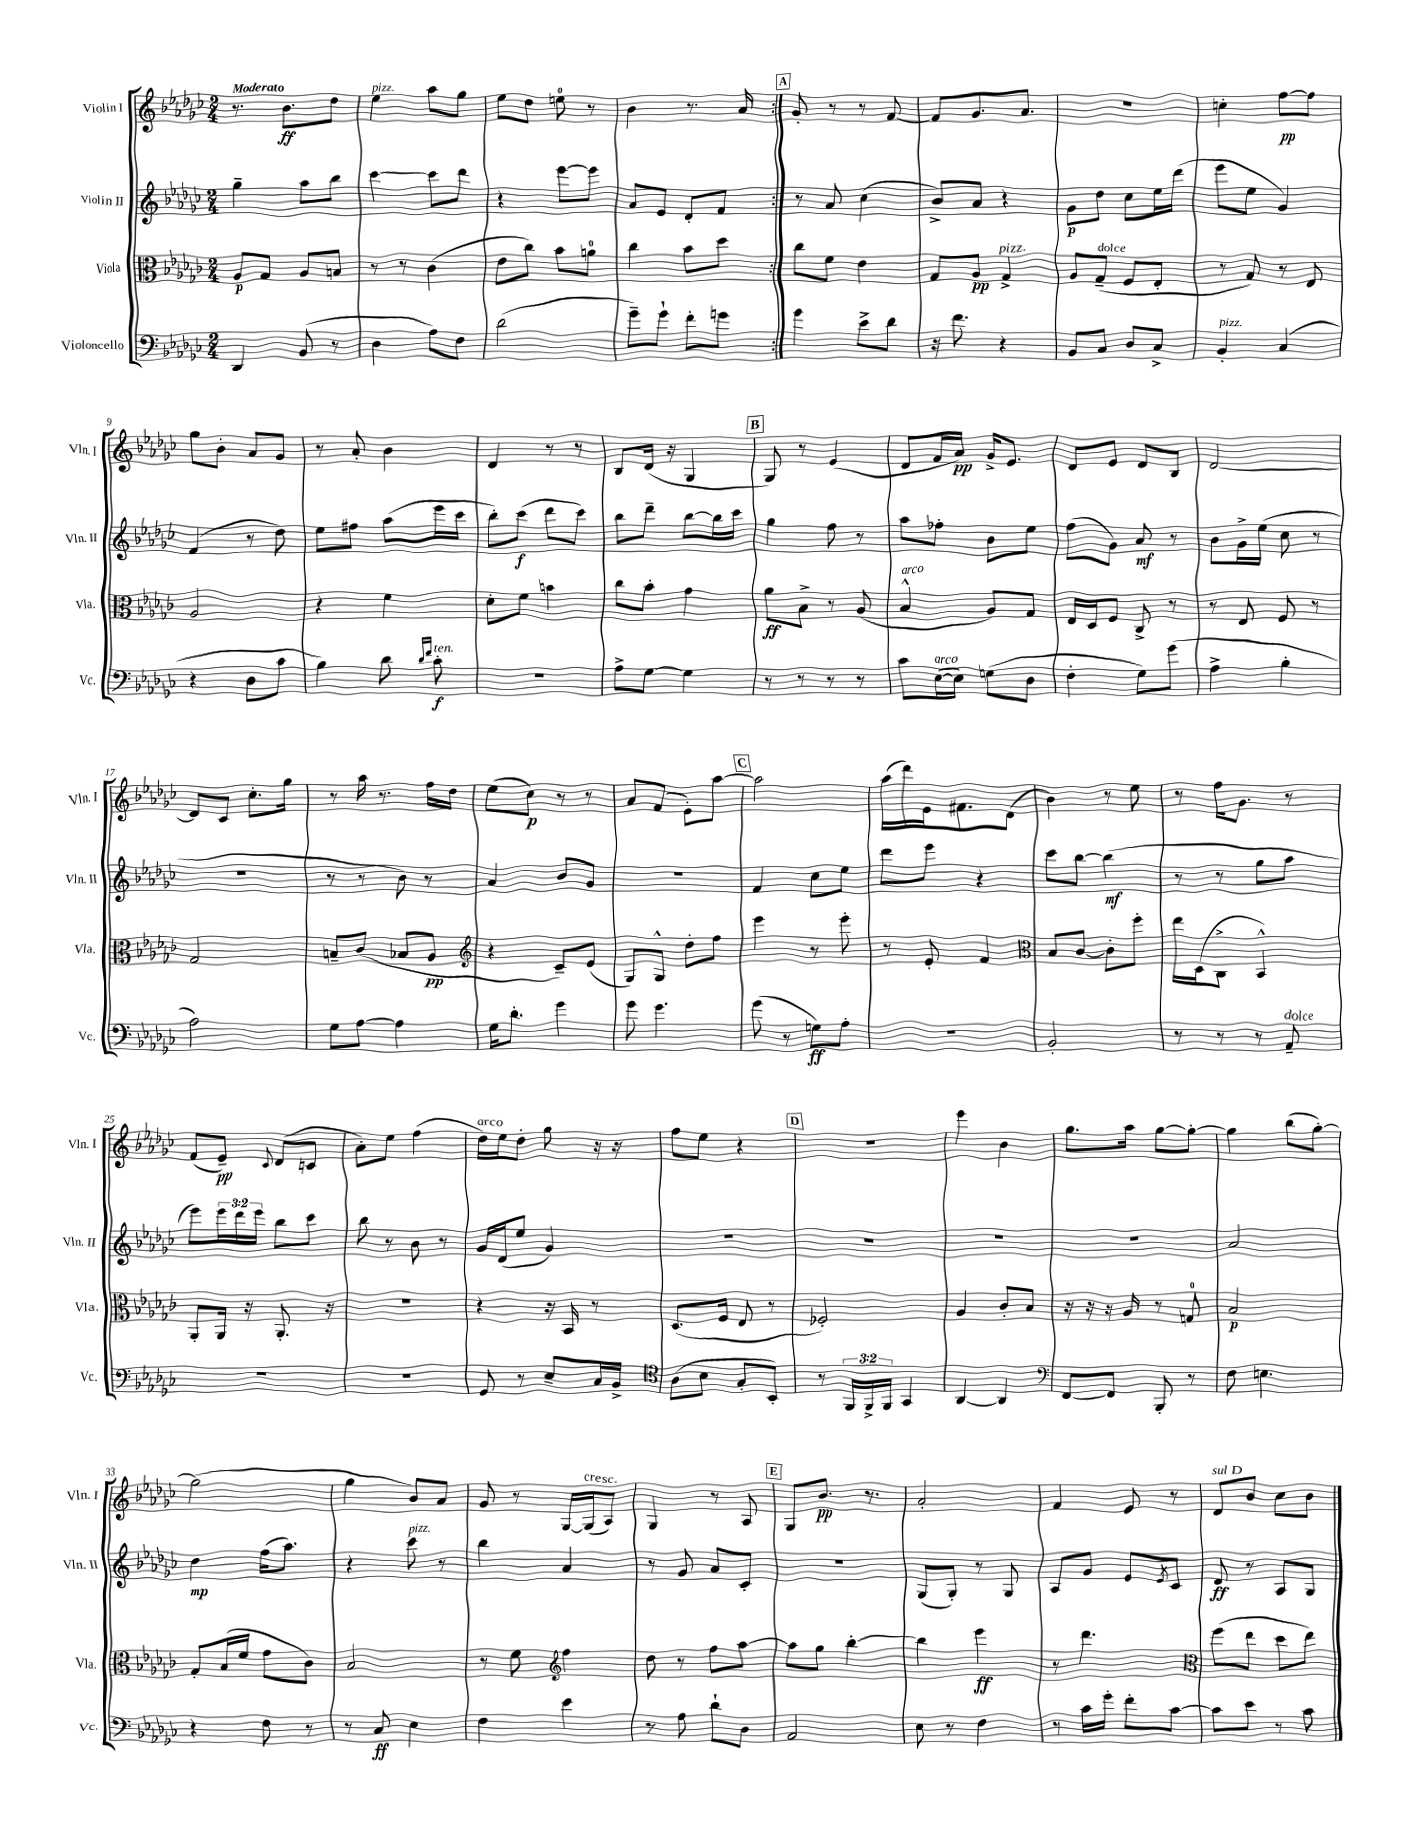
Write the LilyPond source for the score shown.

<<
\new StaffGroup <<
\new Staff = "s0" \with { instrumentName = "Violin I" shortInstrumentName = "Vln. I" } {
    \clef treble \key ges \major \numericTimeSignature \time 2/4 \tempo "Moderato"
    \repeat volta 2 { r8. bes'8.\ff des''8 |
    ees''4^\markup { \italic "pizz." } aes''8 ges''8 |
    ees''8 des''8 e''8-0 r8 |
    bes'4 r8. aes'16 | }
    \mark \markup { \box "A" } ges'8-. r8 r8 f'8~ |
    f'8 ges'8. aes'8. |
    r2 |
    c''4-. f''8~\pp f''8 |
    ges''8 bes'8-. aes'8 ges'8 |
    r8 aes'8-. bes'4 |
    des'4 r8 r8 |
    bes8 des'16( r16 ges4 |
    \mark \markup { \box "B" } ges8) r8 ees'4( |
    des'8 f'16 aes'16\pp) ges'16-> ees'8. |
    des'8 ees'8 des'8 bes8 |
    des'2~ |
    des'8 ces'8 ces''8.-. ges''16 |
    r8 aes''16 r8. f''16 des''16 |
    ees''8( ces''8\p) r8 r8 |
    aes'8 f'8( ees'8-.) aes''8~ |
    \mark \markup { \box "C" } aes''2 |
    aes''16( des'''16) ees'16 fis'8. des'8( |
    bes'4) r8 ees''8 |
    r8 f''16 ges'8. r8 |
    f'8( ees'8--\pp) \appoggiatura { ces'8 } des'8( c'8 |
    aes'8-.) ees''8 f''4( |
    des''16^\markup { \italic "arco" }) ees''16 des''8-. ges''8 r16 r16 |
    f''8 ees''8 r4 |
    \mark \markup { \box "D" } R2 |
    ees'''4 bes'4 |
    ges''8. aes''16 ges''8~ ges''8~-. |
    ges''4 bes''8( ges''8~-.) |
    ges''2( |
    ges''4 bes'8) aes'8 |
    ges'8 r8 ges16~ ges16^\markup { \italic "cresc." }( aes8) |
    ges4 r8 aes8 |
    \mark \markup { \box "E" } ges8 bes'8.\pp r8. |
    aes'2-. |
    f'4 ees'8 r8 |
    des'8^\markup { \italic "sul D" } bes'8 ces''8 bes'8 \bar "|." |
}
\new Staff = "s1" \with { instrumentName = "Violin II" shortInstrumentName = "Vln. II" } {
    \clef treble \key ges \major \numericTimeSignature \time 2/4 \override Staff.TupletNumber.text = #tuplet-number::calc-fraction-text
    \repeat volta 2 { ges''4-- aes''8 bes''8 |
    ces'''4~ ces'''8 des'''8 |
    r4 ees'''8~ ees'''8 |
    aes'8 ees'8 des'8-. f'8 | }
    \mark \markup { \box "A" } r8 aes'8 ces''4( |
    bes'8->) aes'8 r4 |
    ges'8\p des''8 ces''8 ees''16 des'''16( |
    ees'''8 ees''8 ges'4) |
    f'4( r8 des''8) |
    ees''8 fis''8 aes''8( ees'''16 ces'''16 |
    bes''8-.) ces'''8\f( des'''8 ces'''8) |
    bes''8 des'''8-- bes''8~ bes''16 ces'''16 |
    \mark \markup { \box "B" } ges''4 f''8 r8 |
    aes''8 fes''8-. bes'8 ees''8 |
    f''8( ges'8) aes'8\mf r8 |
    bes'8 ges'16-> ees''16( ces''8 r8 |
    r2 |
    r8 r8 bes'8) r8 |
    aes'4 bes'8 ges'8 |
    R2 |
    \mark \markup { \box "C" } f'4 ces''8 ees''8 |
    des'''8 ees'''8 r4 |
    ces'''8 bes''8~ bes''4\mf( |
    r8 r8 ges''8 aes''8 |
    ees'''8) \tuplet 3/2 { ees'''16 des'''16 ees'''16 } bes''8 ces'''8 |
    bes''8 r8 bes'8 r8 |
    ges'16 des'16( ees''8 ges'4) |
    R2 |
    \mark \markup { \box "D" } R2 |
    R2 |
    r2 |
    aes'2 |
    des''4\mp f''16( aes''8.) |
    r4 ces'''8^\markup { \italic "pizz." } r8 |
    bes''4 aes'4 |
    r8 ges'8 aes'8 ces'8-. |
    \mark \markup { \box "E" } R2 |
    ges8( ges8-.) r8 ges8 |
    aes8 ges'8 ees'8 \acciaccatura { ees'8 } ces'8 |
    des'8\ff r8 aes8 ges8 \bar "|." |
}
\new Staff = "s2" \with { instrumentName = "Viola" shortInstrumentName = "Vla." } {
    \clef alto \key ges \major \numericTimeSignature \time 2/4
    \repeat volta 2 { aes8\p ges8 aes8 b8 |
    r8 r8 ces'4( |
    ees'8 ces''8) bes'8 a'8-0 |
    ces''4 bes'8 des''8 | }
    \mark \markup { \box "A" } ces''8 f'8 ees'4 |
    ges8 aes8\pp ges4->^\markup { \italic "pizz." } |
    aes8 ges8--^\markup { \italic "dolce" }( f8 ees8-. |
    r8 ges8) r8 ees8 |
    aes2 |
    r4 f'4 |
    des'8-. f'8 b'4 |
    ces''8 bes'8-. ges'4 |
    \mark \markup { \box "B" } aes'8\ff bes8-> r8 aes8( |
    bes4-^^\markup { \italic "arco" } aes8) ges8 |
    ees16 des16 f8 ces8-> r8 |
    r8 ees8 f8 r8 |
    ges2 |
    b8-- ces'8( bes8 aes8\pp |
    \clef treble r4 ces'8--) ees'8( |
    ges8) ges8-^ des''8-. f''8 |
    \mark \markup { \box "C" } ees'''4 r8 ees'''8-. |
    r8 ees'8-. f'4 |
    \clef alto bes8 ces'8~ ces'8-. f''8-. |
    ees''16 des16( ces8-> bes,4-^) |
    aes,8-. aes,16 r16 aes,8.-. r16 |
    R2 |
    r4 r16 bes,16 r8 |
    des8.( f16 ees8 r8 |
    \mark \markup { \box "D" } fes2-.) |
    aes4 ces'8-. bes8 |
    r16 r16 r16 aes16 r8 g8-0 |
    bes2\p |
    ges8-. bes16( f'16 ges'8 ces'8) |
    bes2 |
    r8 f'8 \clef treble f''4 |
    des''8 r8 f''8 aes''8~ |
    \mark \markup { \box "E" } aes''8 ges''8 bes''4~-. |
    bes''4 ees'''4\ff |
    r8 des'''4. |
    \clef alto f''8( ees''8 des''8 ees''8) \bar "|." |
}
\new Staff = "s3" \with { instrumentName = "Violoncello" shortInstrumentName = "Vc." } {
    \clef bass \key ges \major \numericTimeSignature \time 2/4 \override Staff.TupletNumber.text = #tuplet-number::calc-fraction-text
    \repeat volta 2 { des,4 bes,8( r8 |
    des4 aes8) f8 |
    des'2( |
    ges'8--) ges'8-! f'8-. g'8 | }
    \mark \markup { \box "A" } ges'4 ees'8-> des'8 |
    r16 f'8. r4 |
    bes,8 ces8 des8 ces8-> |
    bes,4-.^\markup { \italic "pizz." } ces4( |
    r4 des8 ces'8 |
    bes4) des'8 \grace { des'16 f'16 } ces'8-.\f^\markup { \italic "ten." } |
    r2 |
    aes8-> ges8~ ges4 |
    \mark \markup { \box "B" } r8 r8 r8 r8 |
    ces'8 ees16~^\markup { \italic "arco" }( ees16) g8( des8 |
    f4-. ges8) ges'8( |
    aes4-> bes4-. |
    aes2) |
    ges8 aes8~ aes4 |
    ges16 des'8.-. ges'4 |
    ges'8 ges'4. |
    \mark \markup { \box "C" } ges'8( r8 g8\ff) aes8-. |
    R2 |
    bes,2-. |
    r8 r8 r8 aes,8--^\markup { \italic "dolce" } |
    R2 |
    R2 |
    ges,8 r8 ees8-- ces16 bes,16-> |
    \clef tenor aes8( bes8 ges8-. bes,8-.) |
    \mark \markup { \box "D" } r8 \tuplet 3/2 { f,16 f,16-> f,16 } ges,4 |
    aes,4~ aes,4 |
    \clef bass f,8~ f,8 bes,,8-. r8 |
    f8 e4. |
    r4 f8 r8 |
    r8 ces8\ff ees4 |
    f4 ees'4 |
    r8 aes8 des'8-! des8 |
    \mark \markup { \box "E" } aes,2 |
    ees8 r8 f4 |
    r8 ces'16 ges'16-. f'8-. ces'8~ |
    ces'8 ees'8 r8 ces'8 \bar "|." |
}
>>
>>
